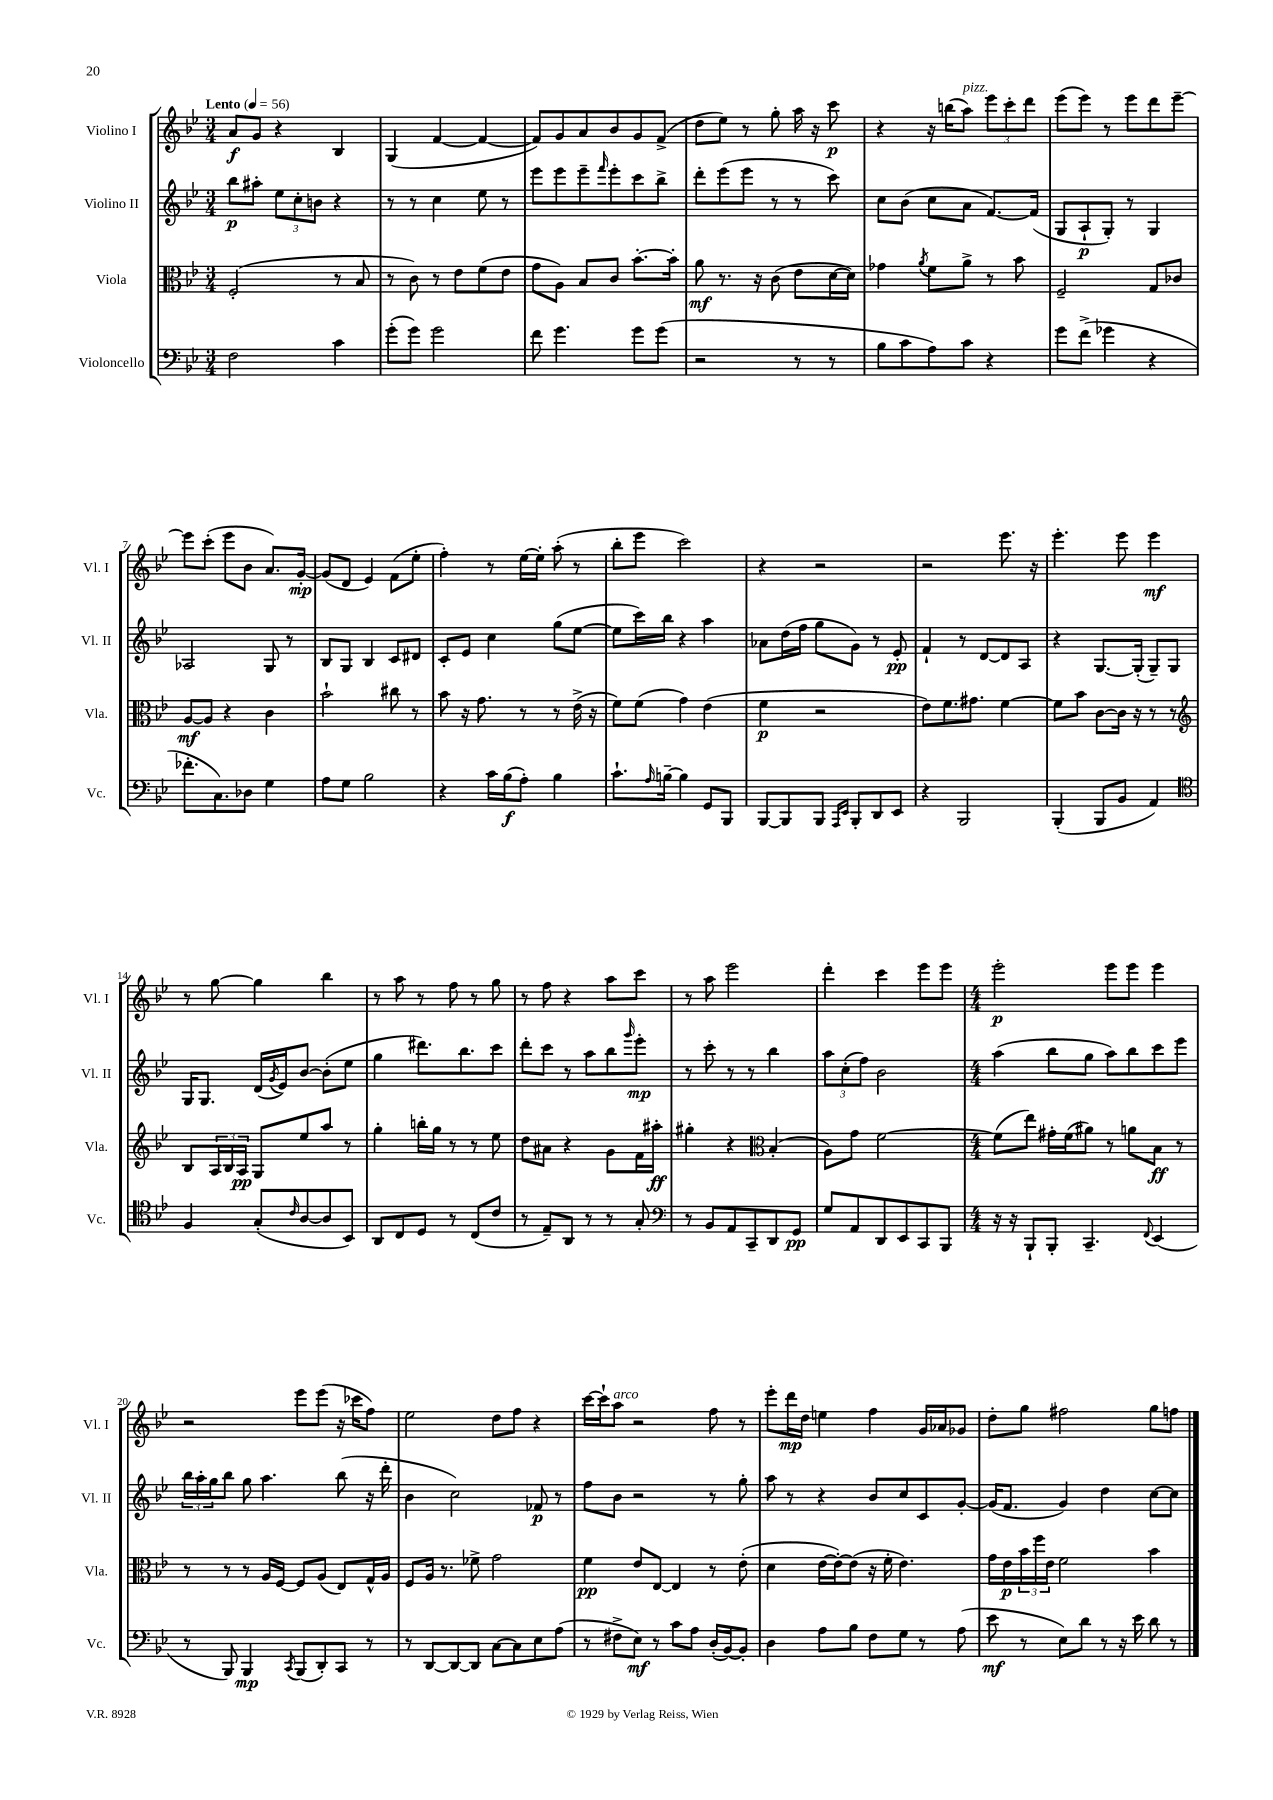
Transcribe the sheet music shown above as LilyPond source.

<<
\new StaffGroup <<
\new Staff = "s0" \with { instrumentName = "Violino I" shortInstrumentName = "Vl. I" } {
    \clef treble \key bes \major \numericTimeSignature \time 3/4 \tempo "Lento" 4 = 56
    a'8\f g'8 r4 bes4 |
    g4( f'4~ f'4~ |
    f'8) g'8 a'8 bes'8 g'8 f'8->( |
    d''8 ees''8) r8 g''8-. a''16 r16 c'''8\p |
    r4 r16 b''16( a''8^\markup { \italic "pizz." }) \tuplet 3/2 { ees'''8 c'''8-. d'''8 } |
    ees'''8( ees'''8) r8 ees'''8 d'''8 ees'''8~-- |
    ees'''8 c'''8-.( ees'''8 bes'8 a'8.) g'16~-.\mp |
    g'8( d'8 ees'4) f'8( ees''8-. |
    f''4-.) r8 ees''16~ ees''16-. a''8-.( r8 |
    bes''8-. ees'''8 c'''2) |
    r4 r2 |
    r2 ees'''8. r16 |
    ees'''4.-. ees'''8 ees'''4\mf |
    r8 g''8~ g''4 bes''4 |
    r8 a''8 r8 f''8 r8 g''8 |
    r8 f''8 r4 a''8 c'''8 |
    r8 a''8 ees'''2 |
    d'''4-. c'''4 ees'''8 ees'''8 |
    \numericTimeSignature \time 4/4 ees'''2-.\p ees'''8 ees'''8 ees'''4 |
    r2 ees'''8 ees'''8( r16 ces'''16 f''8) |
    ees''2 d''8 f''8 r4 |
    c'''16~ c'''16-! a''8^\markup { \italic "arco" } r2 f''8 r8 |
    ees'''8-. d'''16\mp d''16 e''4 f''4 g'16 aes'16 ges'8 |
    d''8-. g''8 fis''2 g''8 f''8 \bar "|." |
}
\new Staff = "s1" \with { instrumentName = "Violino II" shortInstrumentName = "Vl. II" } {
    \clef treble \key bes \major \numericTimeSignature \time 3/4
    bes''8\p ais''8-. \tuplet 3/2 { ees''8 c''8-. b'8 } r4 |
    r8 r8 c''4 ees''8 r8 |
    ees'''8 ees'''8 ees'''8-- \grace { f'''16 } ees'''8-. c'''8 bes''8-> |
    d'''8-. ees'''8( ees'''8 r8 r8 c'''8) |
    c''8 bes'8( c''8 a'8 f'8.~) f'16( |
    g8 a8-!\p g8-.) r8 g4 |
    aes2 g8 r8 |
    bes8 g8 bes4 c'8 dis'8 |
    c'8-. ees'8 c''4 g''8( ees''8~ |
    ees''8 c'''16) bes''16 r4 a''4 |
    aes'8 d''16( f''16 g''8 g'8) r8 ees'8-.\pp |
    f'4-! r8 d'8~ d'8 a8 |
    r4 g8.~ g16-.( g8--) g8 |
    g16 g8. d'16( \acciaccatura { g'8 } ees'16) bes'8~ bes'8-.( ees''8 |
    g''4 dis'''8.) bes''8. c'''8 |
    d'''8-. c'''8 r8 a''8 bes''8 \grace { g'''16 } ees'''8-.\mp |
    r8 c'''8-. r8 r8 bes''4 |
    \tuplet 3/2 { a''8 c''8-.( f''8) } bes'2 |
    \numericTimeSignature \time 4/4 a''4( bes''8 g''8 a''8) bes''8 c'''8 ees'''8 |
    \tuplet 3/2 { bes''16 a''16-. g''16 } bes''8 g''8 a''4. bes''8( r16 d'''16-. |
    bes'4 c''2) fes'8\p r8 |
    f''8 bes'8 r2 r8 g''8-. |
    a''8 r8 r4 bes'8 c''8 c'8 g'8~-. |
    g'16( f'8. g'4) d''4 c''8~ c''8 \bar "|." |
}
\new Staff = "s2" \with { instrumentName = "Viola" shortInstrumentName = "Vla." } {
    \clef alto \key bes \major \numericTimeSignature \time 3/4
    f2-.( r8 bes8 |
    r8 c'8) r8 ees'8 f'8( ees'8 |
    g'8 a8) bes8 c'8 bes'8.~-. bes'16-. |
    a'8\mf r8. r16 c'8( ees'8 d'16~ d'16) |
    ges'4 \acciaccatura { a'8 } f'8 a'8-> r8 bes'8 |
    f2-- g8 ces'8 |
    a8~\mf a8 r4 c'4 |
    bes'2-! cis''8 r8 |
    bes'8 r16 g'8. r8 r8 ees'16->( r16 |
    f'8) f'8( g'4) ees'4( |
    f'4\p r2 |
    ees'8) f'8. gis'8. f'4~ |
    f'8 bes'8 c'8~ c'16 r16 r8 r8 |
    \clef treble bes8 \tuplet 3/2 { a16 bes16 a16\pp } g8 ees''8 a''8 r8 |
    g''4-. b''16-. g''16 r8 r8 ees''8 |
    d''8 ais'8 r4 g'8 f'16 ais''16-.\ff |
    gis''4-. r4 \clef alto bes4-.( |
    a8) g'8 f'2~ |
    \numericTimeSignature \time 4/4 f'8( ees''8) gis'16-. f'16( ais'8) r8 a'8 bes8\ff r8 |
    r8 r8 r8 a16 f16~ f8 a8( ees8) g16-^ a16 |
    f8 a16 r8. fes'8-> g'2 |
    f'4\pp ees'8 ees8~ ees4 r8 ees'8-.( |
    d'4 ees'16~ ees'16~-.) ees'8( r16 f'16-. ees'4.) |
    g'16 ees'16\p \tuplet 3/2 { bes'16 f''16 ees'16 } f'2 bes'4 \bar "|." |
}
\new Staff = "s3" \with { instrumentName = "Violoncello" shortInstrumentName = "Vc." } {
    \clef bass \key bes \major \numericTimeSignature \time 3/4
    f2 c'4 |
    g'8-.( g'8) g'2 |
    f'8 g'4. g'8 g'8( |
    r2 r8 r8 |
    bes8 c'8 a8) c'8 r4 |
    g'8 f'8->( ges'4 r4 |
    fes'8.-. c8.) des8 g4 |
    a8 g8 bes2 |
    r4 c'16 bes16\f( a8-.) bes4 |
    c'8.-! \grace { a16 } b16~-- b4 g,8 bes,,8 |
    bes,,8~ bes,,8 bes,,8 \grace { a,,16 ees,16 } bes,,8-. d,8 ees,8 |
    r4 bes,,2 |
    bes,,4-.( bes,,8 bes,8 a,4) |
    \clef tenor f4 g8-.( \grace { c'16 } a8~ a8 bes,8) |
    a,8 c8 d8 r8 c8( c'8 |
    r8 ees8--) a,8 r8 r8 g8-. |
    \clef bass r8 bes,8 a,8 c,8-- d,8 g,8\pp |
    g8 a,8 d,8 ees,8 c,8 bes,,8 |
    \numericTimeSignature \time 4/4 r16 r16 bes,,8-! bes,,8-. c,4.-- \appoggiatura { f,8 } ees,4( |
    r8 bes,,8) bes,,4\mp \acciaccatura { c,8 } bes,,8( d,8-.) c,8 r8 |
    r8 d,8~ d,8~ d,8 c8~ c8 ees8 a8( |
    r8 fis8-> ees8\mf) r8 c'8 a8 d16-.( bes,16~) bes,8-. |
    d4 a8 bes8 f8 g8 r8 a8( |
    ees'8\mf r8 ees8) d'8 r8 r16 ees'16 d'8 r8 \bar "|." |
}
>>
>>
